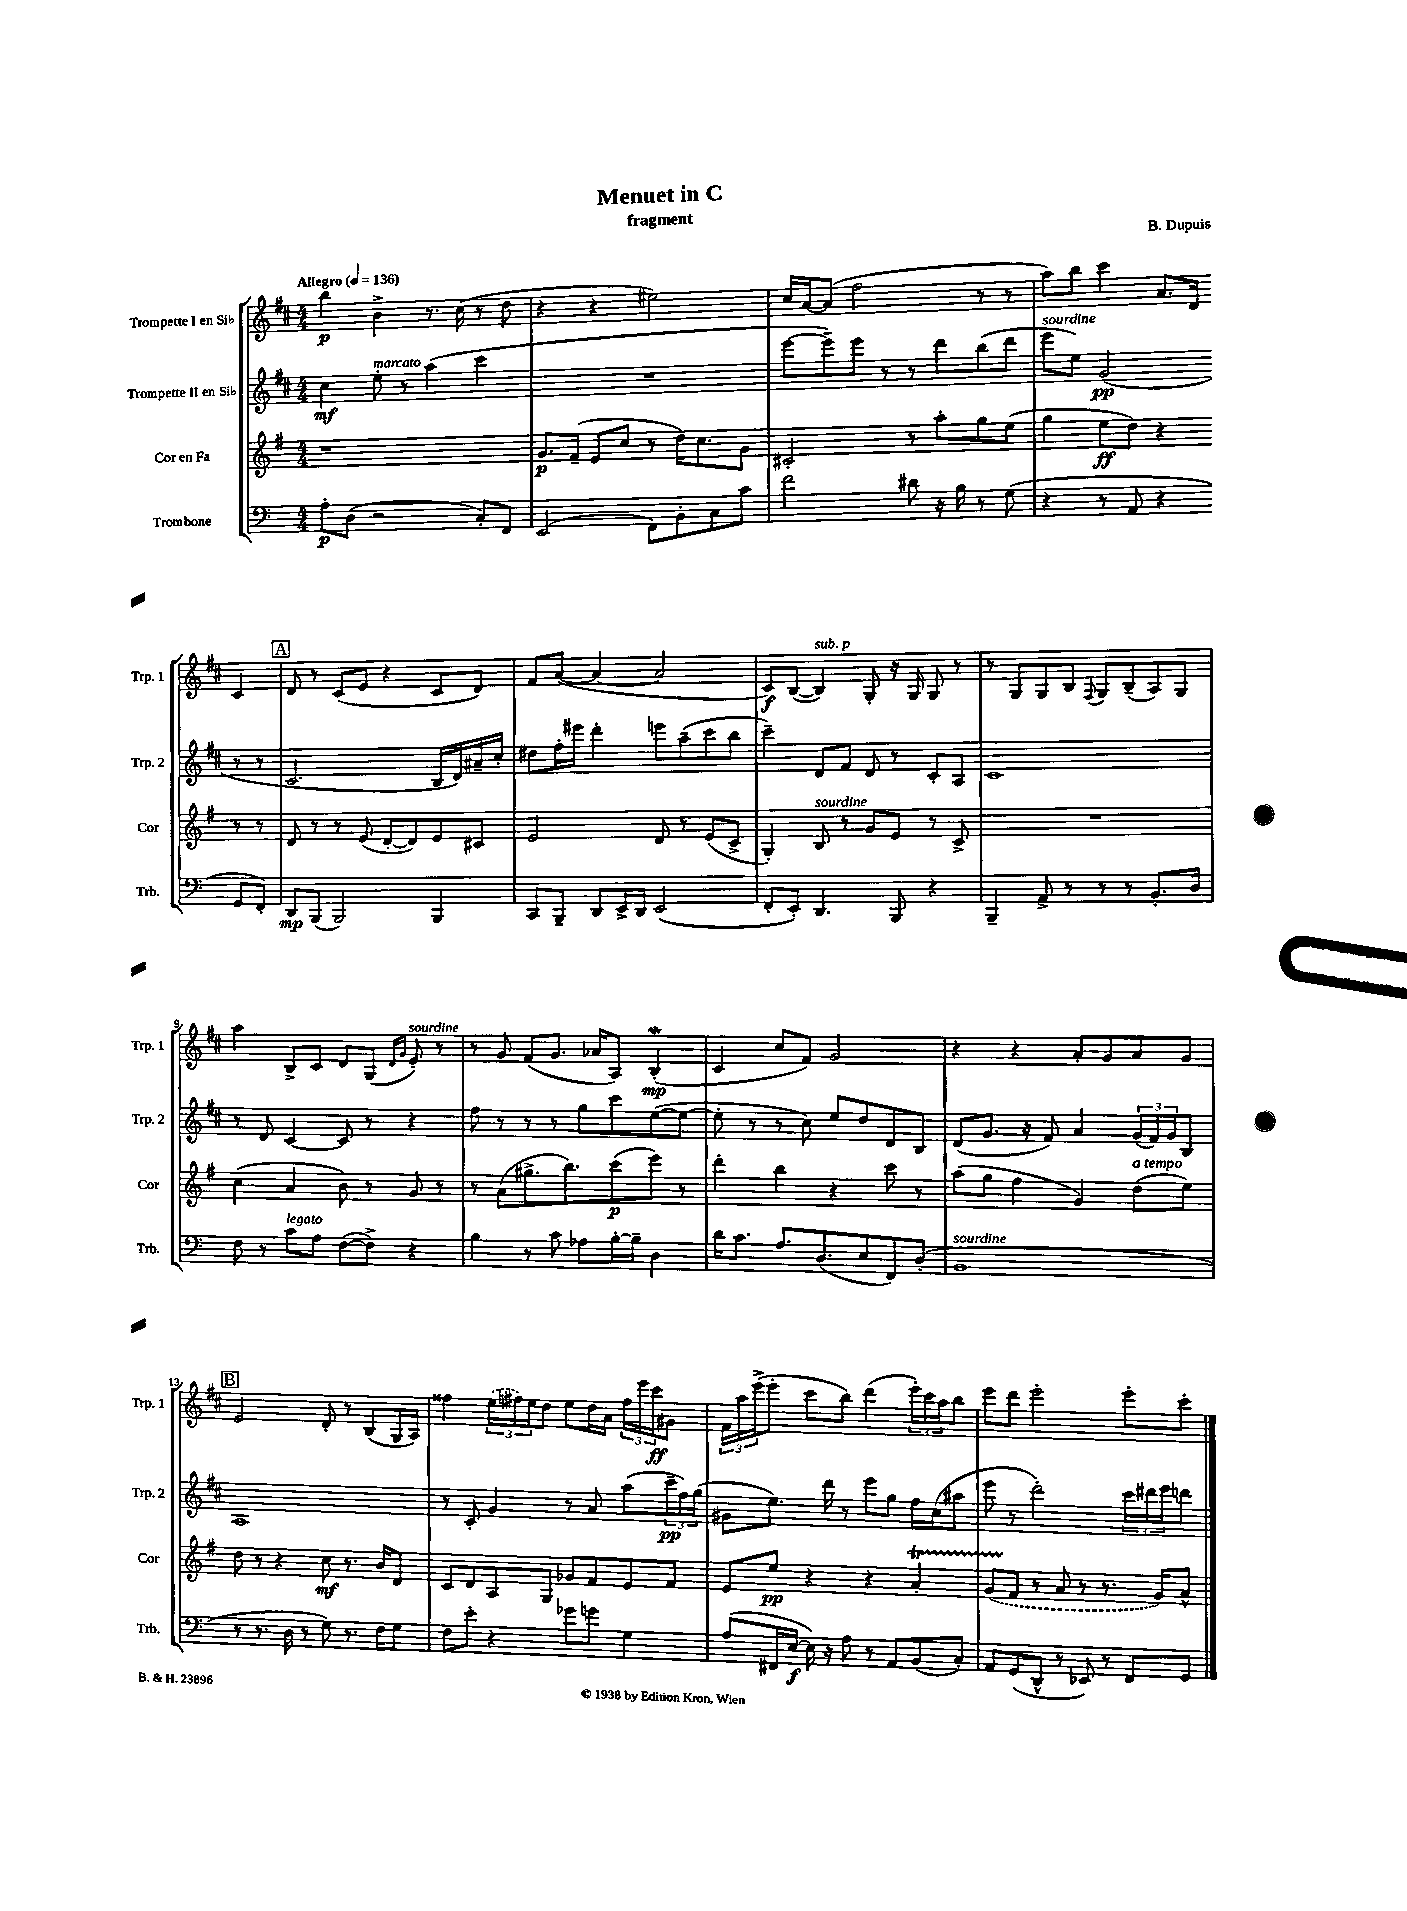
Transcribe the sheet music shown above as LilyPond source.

\header { title = "Menuet in C" composer = "B. Dupuis" subtitle = "fragment" }
<<
\new StaffGroup <<
\new Staff = "s0" \with { instrumentName = "Trompette I en Sib" shortInstrumentName = "Trp. 1" } {
    \clef treble \key d \major \numericTimeSignature \time 4/4 \tempo "Allegro" 4 = 136
    b''4\p b'4-> r8. cis''16( r8 d''8 |
    r4 r4 eis''2) |
    cis''16 a'16~ a'8( fis''2 r8 r8 |
    a''8) b''8 cis'''4 a'8. d'16 cis'4 |
    \mark \markup { \box "A" } d'8 r8 cis'8( e'8 r4 cis'8 d'8) |
    fis'8 a'8~( a'4~ a'2 |
    cis'8\f) b8~( b4^\markup { \italic "sub. p" }) g8-. r16 g16 g8 r8 |
    r8 g8 g8 b8 \appoggiatura { fis8 } g8 b8--( a8) g8 |
    a''4 b8-> cis'8 d'8 g8( \grace { d'16 g'16 } e'8-.^\markup { \italic "sourdine" }) r8 |
    r8 g'8 fis'8( g'8. aes'16 a8) b4-.\mordent\mp( |
    cis'4 cis''8 fis'8) g'2 |
    r4 r4 a'8-. g'8 a'8 g'8 |
    \mark \markup { \box "B" } e'2 d'8-. r8 b8( g16 a16) |
    fisis''4 \tuplet 3/2 { \once \slurDashed e''16( fis''16) e''16 } d''8 e''8 d''16 a'16 \tuplet 3/2 { fis''16 e'''16 cis'''16\ff } gis'8 |
    \tuplet 3/2 { fis'16 a''16 e'''16->( } e'''8-. cis'''8 b''8) d'''4( \tuplet 3/2 { e'''16-.) cis'''16 a''16 } b''8 |
    e'''8 d'''8 e'''2-. e'''8-. cis'''8-. \bar "|." |
}
\new Staff = "s1" \with { instrumentName = "Trompette II en Sib" shortInstrumentName = "Trp. 2" } {
    \clef treble \key d \major \numericTimeSignature \time 4/4
    cis''4\mf e''8-.^\markup { \italic "marcato" } r8 a''4( cis'''4 |
    R1 |
    e'''8~ e'''8--) e'''8 r8 r8 d'''8 b''8( d'''8 |
    e'''8^\markup { \italic "sourdine" } e''8) g'2\pp( r8 r8 |
    \mark \markup { \box "A" } cis'2. b16 d'16) ais'16-- cis''16-. |
    dis''8 fis''16-. eis'''16 d'''4-. e'''8 a''8--( cis'''8 b''8 |
    cis'''4--) d'8 fis'8 d'8 r8 cis'8-. a8 |
    cis'1 |
    r8 d'8 cis'4~ cis'8 r8 r4 |
    fis''8 r8 r8 r8 g''8 cis'''8 e''8~( e''8~ |
    e''8-. r8 r8 cis''8) e''8 d''8 d'8 b8 |
    d'8( g'8. r16 fis'8) a'4 \tuplet 3/2 { g'16( fis'16) g'16 } b8 |
    \mark \markup { \box "B" } a1 |
    r8 cis'8-. g'4 r8 a'8 a''8( \tuplet 3/2 { cis'''16--\pp fis''16) g''16( } |
    gis'8 e''8.) d'''16 r8 e'''8 g''8 fis''16 cis''16( ais''8 |
    e'''8 r8 d'''2-.) \tuplet 3/2 { cis'''16 dis'''16 e'''16 } d'''8 \bar "|." |
}
\new Staff = "s2" \with { instrumentName = "Cor en Fa" shortInstrumentName = "Cor" } {
    \clef treble \key g \major \numericTimeSignature \time 4/4
    r1 |
    g'8.\p fis'16--( e'8 c''8 r8 d''16) c''8. g'8 |
    cis'2-. r8 a''8-. g''8 e''8( |
    g''4 e''8\ff d''8) r4 r8 r8 |
    \mark \markup { \box "A" } d'8 r8 r8 e'8( d'8~-. d'8) e'8 cis'8 |
    e'2 d'8 r8 e'8( c'8-> |
    g4-.) b8^\markup { \italic "sourdine" } r8 g'8 e'8 r8 c'8-> |
    R1 |
    c''4( a'4 b'8) r8 g'8 r8 |
    r8 a'8( gis''8.-> b''8.) c'''8\p( e'''8) r8 |
    d'''4-. b''4 r4 c'''8 r8 |
    a''8( g''8 fis''4 g'4) d''8^\markup { \italic "a tempo" }( e''8) |
    \mark \markup { \box "B" } d''8 r8 r4 c''8\mf r8. b'16 d'8 |
    c'8 d'8 a8 g8 ges'8 fis'8 e'8 fis'8 |
    e'8 e''8\pp r4 r4 a'4-.\startTrillSpan |
    \once \slurDashed g'8( fis'8\stopTrillSpan r8 a'8 r8 r8. g'16) a'8-^ \bar "|." |
}
\new Staff = "s3" \with { instrumentName = "Trombone" shortInstrumentName = "Trb." } {
    \clef bass \key c \major \numericTimeSignature \time 4/4
    a8-.\p d8( r2 c8-.) f,8 |
    e,2( f,8) b,8-. c8 c'8 |
    f'2 dis'8 r16 b16 r8 g8( |
    r4 r8 a,8 r4 g,8 f,8-.) |
    \mark \markup { \box "A" } d,8\mp b,,8( b,,2) b,,4 |
    c,8 b,,8-- d,8 e,16-> d,16 e,2( |
    f,8-. e,8-.) d,4. b,,8 r4 |
    b,,4-- a,8-> r8 r8 r8 b,8.-. d16 |
    f8 r8 c'8^\markup { \italic "legato" } a8 f8~( f8->) r4 |
    b4 r8 c'8 aes8 b16~-. b16-- d4 |
    d'16 c'8. a8. d8.( e8 f,8) d8-.( |
    b,1^\markup { \italic "sourdine" } |
    \mark \markup { \box "B" } r8 r8. d16 r8 g8) r8. f16 g8 |
    f8 e'8-. r4 ges'8 g'8 g4 |
    a8( fis,16 e16~\f e16) r16 a8 r8 a,8 b,8( c8-.) |
    a,8 g,8( d,8-^ r8 ees,8) r8 f,8 g,8 \bar "|." |
}
>>
>>
